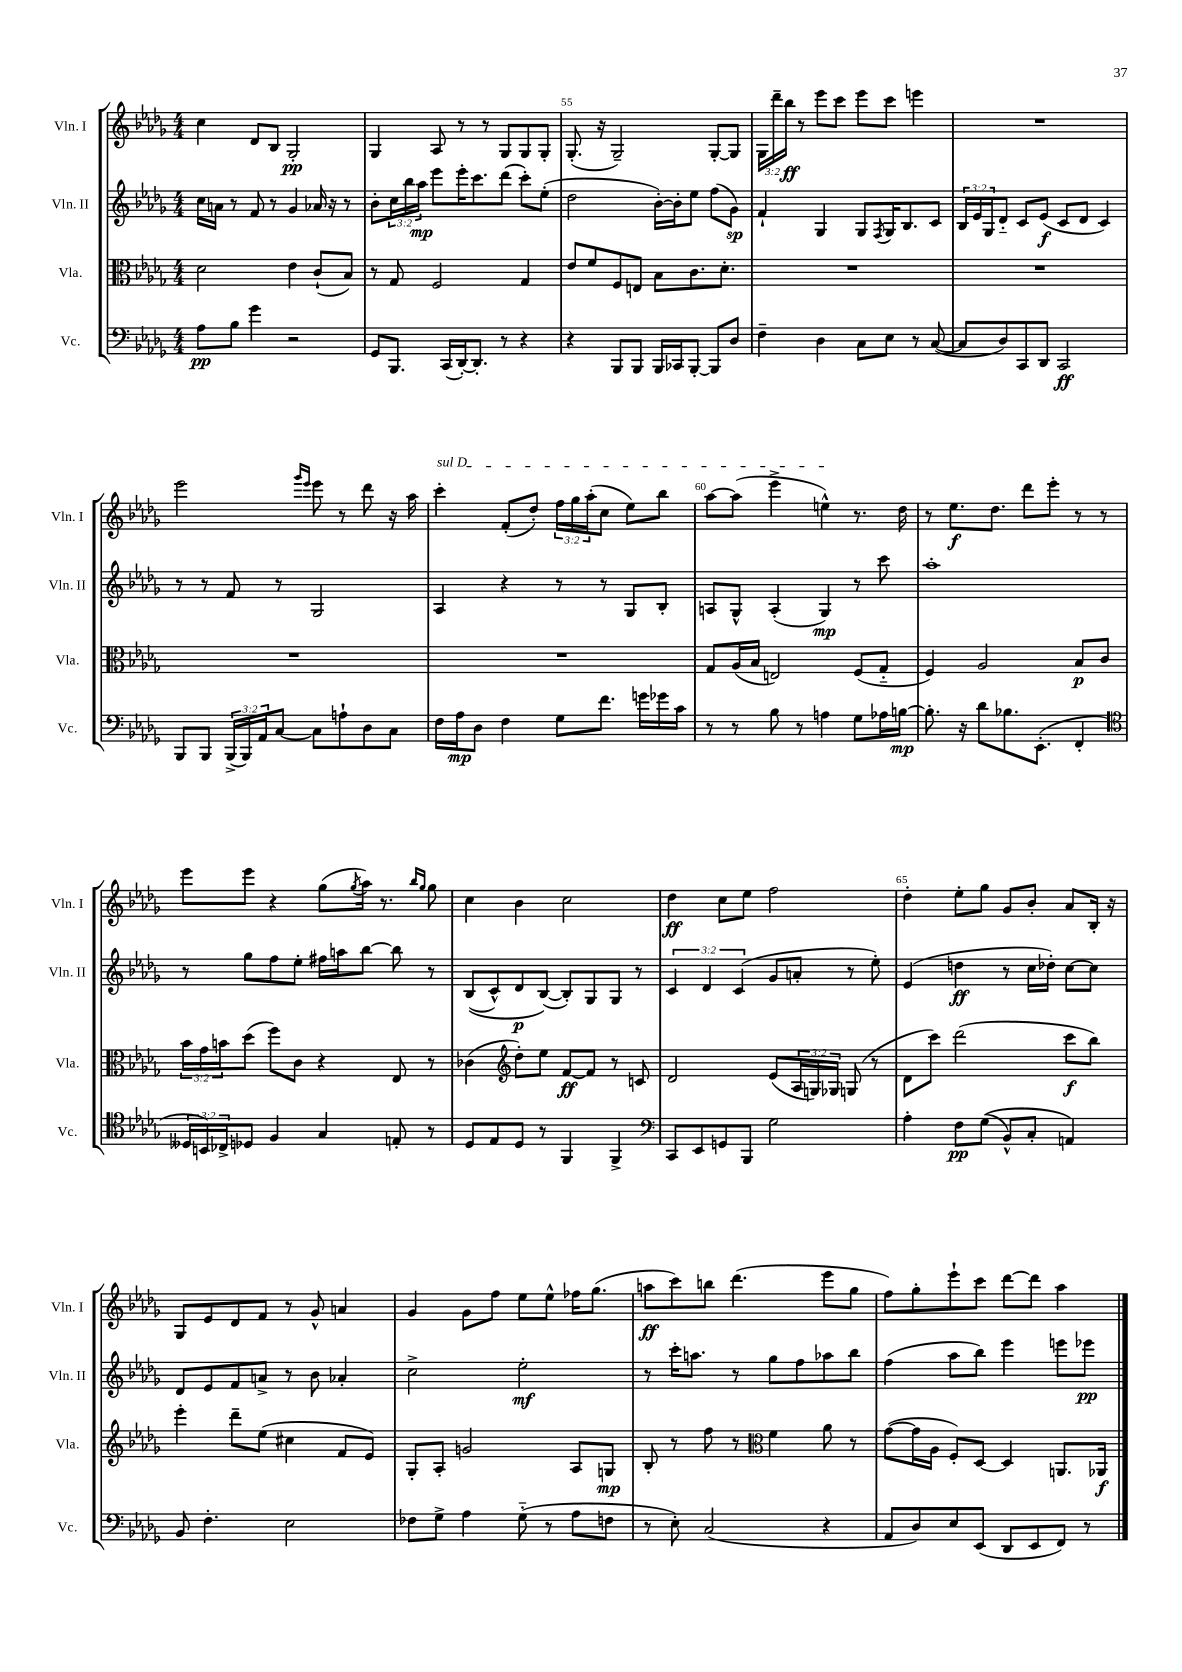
<<
\new StaffGroup <<
\new Staff = "s0" \with { instrumentName = "Vln. I" shortInstrumentName = "Vln. I" } {
    \clef treble \key des \major \numericTimeSignature \time 4/4 \override Staff.TupletNumber.text = #tuplet-number::calc-fraction-text
    c''4 des'8 bes8 ges2-.\pp |
    ges4 aes8 r8 r8 ges8 ges8 ges8-. |
    ges8.-.( r16 ges2--) ges8~-. ges8 |
    \tuplet 3/2 { ges16 des'''16-- bes''16\ff } r8 ees'''8 c'''8 ees'''8 c'''8 e'''4 |
    R1 |
    ees'''2 \grace { ges'''16 ees'''16 } ees'''8 r8 des'''8 r16 aes''16 |
    \once \override TextSpanner.bound-details.left.text = \markup { \italic "sul D" } c'''4-.\startTextSpan f'8-.( des''8-.) \tuplet 3/2 { f''16 ges''16 aes''16-.( } c''8 ees''8) bes''8 |
    aes''8~ aes''8( ees'''4-> e''4-^\stopTextSpan) r8. des''16 |
    r8 ees''8.\f des''8. des'''8 ees'''8-. r8 r8 |
    ees'''8 ees'''8 r4 ges''8( \acciaccatura { ges''8 } aes''16) r8. \grace { bes''16 ges''16 } ges''8 |
    c''4 bes'4 c''2 |
    des''4\ff c''8 ees''8 f''2 |
    des''4-. ees''8-. ges''8 ges'8 bes'8-. aes'8 bes16-. r16 |
    ges8 ees'8 des'8 f'8 r8 ges'8-^ a'4 |
    ges'4 ges'8 f''8 ees''8 ees''8-^ fes''16 ges''8.( |
    a''8\ff c'''8) b''8 des'''4.( ees'''8 ges''8 |
    f''8) ges''8-. ees'''8-! c'''8 des'''8~ des'''8 aes''4 \bar "|." |
}
\new Staff = "s1" \with { instrumentName = "Vln. II" shortInstrumentName = "Vln. II" } {
    \clef treble \key des \major \numericTimeSignature \time 4/4 \override Staff.TupletNumber.text = #tuplet-number::calc-fraction-text
    c''16 a'16 r8 f'8 r8 ges'4 aes'16 r16 r8 |
    bes'8-. \tuplet 3/2 { c''16 bes''16 aes''16\mp } ees'''8 ees'''16-. c'''8. des'''8( c'''8-.) ees''8-.( |
    des''2 bes'16~-.) bes'16-. ees''8 f''8( ges'8\sp) |
    f'4-! ges4 ges8 \acciaccatura { f8 } ges16 bes8. c'8 |
    \tuplet 3/2 { bes16 ees'16 ges16 } des'8-_ c'8 ees'8\f( c'8 des'8 c'4) |
    r8 r8 f'8 r8 ges2 |
    aes4 r4 r8 r8 ges8 bes8-. |
    a8 ges8-^ a4-.( ges4\mp) r8 c'''8 |
    aes''1-. |
    r8 ges''8 f''8 ees''8-. fis''16 a''16 bes''8~ bes''8 r8 |
    bes8(\( c'8-^) des'8\p bes8~(\) bes8-.) ges8 ges8 r8 |
    \tuplet 3/2 { c'4 des'4 c'4( } ges'8 a'8-. r8 ees''8-.) |
    ees'4( d''4\ff r8 c''16 des''16-.) c''8~ c''8 |
    des'8 ees'8 f'8 a'8-> r8 bes'8 aes'4-. |
    c''2-> ees''2-.\mf |
    r8 c'''16-. a''8. r8 ges''8 f''8 aes''8 bes''8 |
    f''4( aes''8 bes''8) ees'''4 e'''8 ees'''8\pp \bar "|." |
}
\new Staff = "s2" \with { instrumentName = "Vla." shortInstrumentName = "Vla." } {
    \clef alto \key des \major \numericTimeSignature \time 4/4 \override Staff.TupletNumber.text = #tuplet-number::calc-fraction-text
    des'2 ees'4 c'8-!( bes8) |
    r8 ges8 f2 ges4 |
    ees'8 f'8 f8 e8 bes8 c'8. des'8.-. |
    R1 |
    R1 |
    R1 |
    R1 |
    ges8 aes16( bes16 e2) f8( ges8-_ |
    f4) aes2 bes8\p c'8 |
    \tuplet 3/2 { bes'16 ges'16 b'16 } des''8( f''8) c'8 r4 ees8 r8 |
    ces'4( \clef treble des''8-.) ees''8 f'8~\ff f'8 r8 c'8 |
    des'2 ees'8( \tuplet 3/2 { aes16 g16) ges16 } g8( r8 |
    des'8 c'''8) des'''2( c'''8\f bes''8) |
    ees'''4-. des'''8-- ees''8( cis''4 f'8 ees'8) |
    ges8-. aes8-. g'2 aes8 g8\mp |
    bes8-. r8 f''8 r8 \clef alto f'4 aes'8 r8 |
    ges'8~( ges'16 aes16 f8-.) des8~ des4 a,8. aes,16\f \bar "|." |
}
\new Staff = "s3" \with { instrumentName = "Vc." shortInstrumentName = "Vc." } {
    \clef bass \key des \major \numericTimeSignature \time 4/4 \override Staff.TupletNumber.text = #tuplet-number::calc-fraction-text
    aes8\pp bes8 ges'4 r2 |
    ges,8 bes,,8. c,16( des,16~-.) des,8.-. r8 r4 |
    r4 bes,,8 bes,,8 bes,,16 ces,16 bes,,8~-. bes,,8 des8 |
    f4-- des4 c8 ees8 r8 c8~( |
    c8 des8) c,8 des,8 c,2\ff |
    bes,,8 bes,,8 \tuplet 3/2 { bes,,16->( bes,,16) aes,16 } c8~ c8 a8-! des8 c8 |
    f16 aes16\mp des8 f4 ges8 f'8. g'16 ges'16 c'16 |
    r8 r8 bes8 r8 a4 ges8 aes16 b16~\mp |
    b8.-. r16 des'8 bes8. ees,8.-.( f,4-. |
    \clef tenor \tuplet 3/2 { deses16 b,16) ces16-> } des8 f4 ges4 e8-. r8 |
    des8 ees8 des8 r8 f,4 f,4-> |
    \clef bass c,8 ees,8 g,8 bes,,8 ges2 |
    aes4-. f8\pp ges8(\( bes,8-^) c8-. a,4\) |
    bes,8 f4.-. ees2 |
    fes8 ges8-> aes4 ges8-_( r8 aes8 f8 |
    r8 ees8-.) c2( r4 |
    aes,8 des8) ees8 ees,8( des,8 ees,8 f,8) r8 \bar "|." |
}
>>
>>
\layout { \context { \Score currentBarNumber = #53 \override BarNumber.break-visibility = ##(#f #t #t) barNumberVisibility = #(every-nth-bar-number-visible 5) } }
